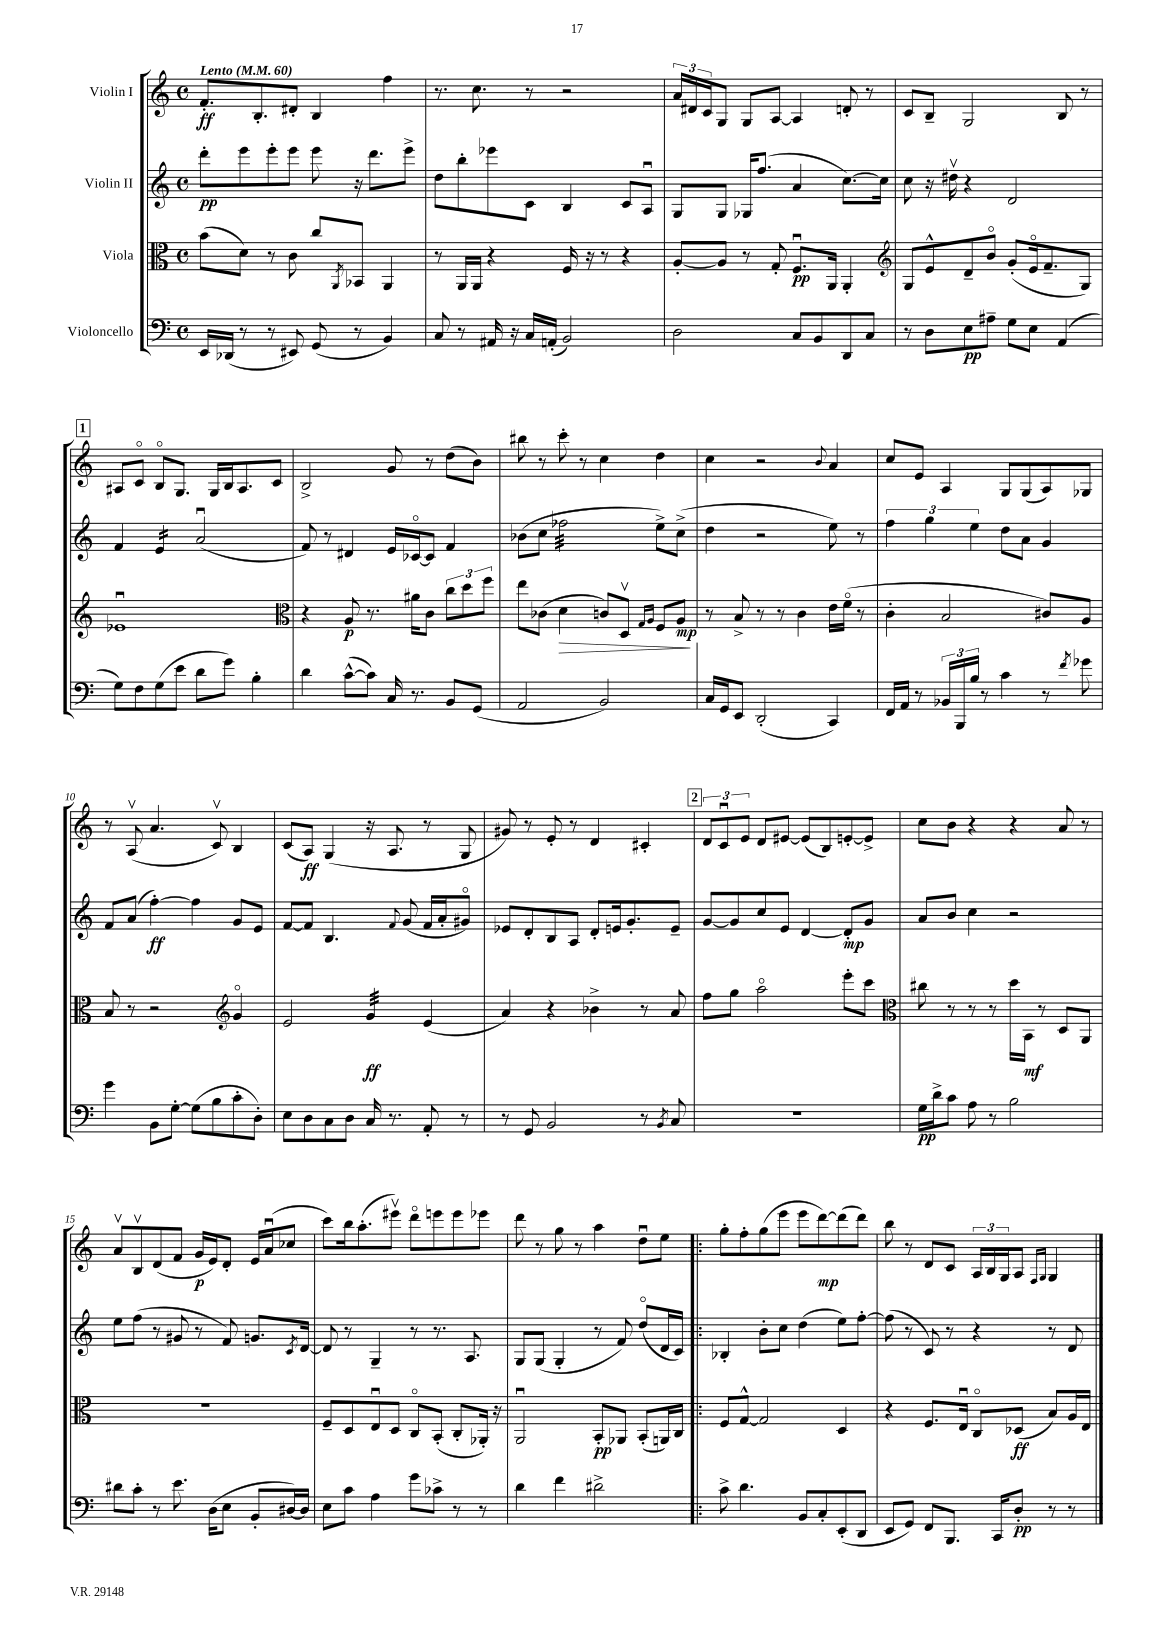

**kern	**kern	**kern	**kern
*staff4	*staff3	*staff2	*staff1
*clefF4	*clefC3	*clefG2	*clefG2
*k[]	*k[]	*k[]	*k[]
*M4/4	*M4/4	*M4/4	*M4/4
*met(c)	*met(c)	*met(c)	*met(c)
*MM60	*MM60	*MM60	*MM60
16EE/LL	(8b\L	8ddd'\L	8.f'/L
(16DD-/JJ	.	.	.
8r	8d\J)	8eee\	.
.	.	.	8.B'/
8r	8r	8eee'\	.
8EE#/)	8c\	8eee\J	8d#'/J
(8GG/	8cc/L	8eee\	4B/
.	8qAA/	.	.
8r	8BB-/J	16r	.
.	.	8.ddd\L	.
4BB/)	4AA/	.	4ff\
.	.	8eee^\J	.
=	=	=	=
8C/	8r	8dd\L	8.r
8r	16AA/LL	8bb'\	.
.	16AA/JJ	.	8.cc\
16AA#/	4r	8eee-\	.
16r	.	.	.
16C/LL	.	8c\J	8r
(16AA'/JJ	.	.	.
2BB/)	16F/	4B/	2r
.	16r	.	.
.	8r	.	.
.	4r	8c/L	.
.	.	8Au/J	.
=	=	=	=
2D\	[8A'/L	8G/L	24a/LL
.	.	.	24d#/
.	.	.	24c/J
.	8A/]J	8G/J	8G/J
.	8r	16G-/LK	8G/L
.	.	(8.ff/J	.
.	8G'/	.	[8A/J
8C/L	8.Fu/L	4a/	4A/]
8BB/	.	.	.
.	16AA/Jk	.	.
8DD/	4AA'/	[8.cc\L)	8d'/
8C/J	.	.	8r
.	.	16cc\]Jk	.
=	=	=	=
*	*clefG2	*	*
8r	8G/L	8cc\	8c/L
8D\L	8e^^/	16r	8B~/J
.	.	16dd#v\	.
8E\	8d~/	4r	2G/
8A#~\J	8bo/J	.	.
8G\L	(8g'/L	2d/	.
8E\J	16eo/k	.	.
.	8.f~/	.	.
(4AA/	.	.	8B/
.	8G/J)	.	8r
=	=	=	=
8G\L)	1e-u	4f/	8A#/L
8F\	.	.	8co/J
(8G\	.	4e/	8Bo/L
8e\J	.	.	8.G/J
8d\L	.	(2au/	.
.	.	.	16G/LL
8g\J)	.	.	16B/J
.	.	.	8.A#/
4B'\	.	.	.
.	.	.	8c/J
=	=	=	=
*	*clefC3	*	*
4d\	4r	8f/)	2B^/
.	.	8r	.
([8c^^\L	8A/	4d#/	.
8c\]J)	8.r	.	.
16C/	.	16e/LL	8g/
8.r	16a#\LK	[16c-o/J	.
.	8c\J	8c-/]J	8r
8BB/L	12cc\L	4f/	(8dd\L
.	12dd\	.	.
(8GG/J	.	.	8b\J)
.	12ff\J	.	.
=	=	=	=
2AA/	8ee\L	(8b-\L	8bb#\
.	(8c-\J	8cc\J	8r
.	4d\	2ff-\	8ccc'\
.	.	.	8r
2BB/)	8c/L)	.	4cc\
.	8Dv/J	.	.
.	16qqG/LL	.	.
.	16qqA/JJ	.	.
.	8F/L	8ee^\L)	4dd\
.	8A/J	(8cc^\J	.
=	=	=	=
16C/LL	8r	4dd\	4cc\
16GG/J	.	.	.
8EE/J	8B^/	.	.
(2DD'/	8r	2r	2r
.	8r	.	.
.	4c\	.	.
.	.	.	8qqb/
4CC/)	16e\LL	8ee\)	4a/
.	(16fo\JJ	.	.
.	8r	8r	.
=	=	=	=
16FF/LL	4c'\	6ff\	8cc/L
16AA/JJ	.	.	.
8r	.	.	8e/J
.	.	6gg\	.
24BB-/LL	2B/	.	4A/
24BBB/	.	.	.
24B/JJ	.	6ee\	.
8r	.	.	.
4c\	.	8dd\L	8G/L
.	.	8a\J	(8G/
8r	8c#/L)	4g/	8A/)
8qf/	.	.	.
8g-\	8A/J	.	8G-/J
=	=	=	=
4g\	8B/	8f/L	8r
.	8r	(8a/J	(8Av/
8BB\L	2r	[4ff'\)	4.a/
[8G'\J	.	.	.
(8G\]L	.	4ff\]	.
8B\	.	.	8cv/)
*	*clefG2	*	*
8c'\	4go/	8g/L	4B/
8D'\J)	.	8e/J	.
=	=	=	=
8E\L	2e/	[8f/L	(8c/L
8D\	.	8f/]J	8A/J)
8C\	.	4.B/	(4G/
8D\J	.	.	.
16C/	4g/	.	16r
8.r	.	.	8.A/
.	.	8qqf/	.
.	.	(8g/	.
8AA'/	(4e/	16f/LL	8r
.	.	16a'/J	.
8r	.	8g#o/J)	8G/
=	=	=	=
8r	4a/)	8e-/L	8g#/)
8GG/	.	8d'/	8r
2BB/	4r	8B/	8e'/
.	.	8A/J	8r
.	4b-^\	8d'/L	4d/
.	.	16e/k	.
.	.	8.g'/	.
8r	8r	.	4c#'/
8qBB/	.	.	.
8C/	8a/	8e~/J	.
=	=	=	=
1r	8ff\L	[8g/L	12d/L
.	.	.	12cu/
.	8gg\J	8g/]	.
.	.	.	12e/J
.	2aao\	8cc/	8d/L
.	.	8e/J	[8e#/J
.	.	[4d/	(8e#/]L
.	.	.	8B/)
.	8eee'\L	8d'/]L	[8e'/
.	8ccc\J	8g/J	8e^/]J
=	=	=	=
*	*clefC3	*	*
16G\LL	8cc#\	8a/L	8cc\L
16d^\J	.	.	.
8c\J	8r	8b/J	8b\J
8A\	8r	4cc\	4r
8r	8r	.	.
2B\	16dd\LL	2r	4r
.	16BB\JJ	.	.
.	8r	.	.
.	8D/L	.	8a/
.	8AA/J	.	8r
=	=	=	=
8d#\L	1r	8ee\L	8av/L
8c'\J	.	(8ff\J	8Bv/
8r	.	8r	(8d/
8.e\	.	8g#/	8f/J
.	.	8r	16g/LL
(16D\LK	.	.	16e/J)
8E\J	.	8f/)	8d'/J
8BB'/L	.	8.g/L	16e/LL
.	.	.	(16au/J
[16D#/L)	.	.	8cc-/J
.	.	8qc/	.
16D#/]JJ	.	[16d/Jk	.
=	=	=	=
8E\L	8F~/L	8d/]	8ccc\L)
8c\J	8D/	8r	16bb\k
.	.	.	(8.aa'\
4A\	8Eu/	4G~/	.
.	8D/J	.	8eee#v\J)
8g\L	8Co/L	8r	8dddo\L
8c-^\J	(8BB'/J	8.r	8eee\
8r	8C'/L	.	8eee\
.	.	8.A/	.
8r	16AA-'/Jk)	.	8eee-\J
.	16r	.	.
=	=	=	=
4d\	2AAu/	8G/L	8ddd\
.	.	(8G/J	8r
4f\	.	4G'/	8gg\
.	.	.	8r
2d#^\	8BB'/L	8r	4aa\
.	8AA-/J	8f/)	.
.	(8BB'/L	(8ddo/L	8ddu\L
.	16AA/L)	16d/L	8ee\J
.	16C/JJ	16c/JJ)	.
=!|:	=!|:	=!|:	=!|:
8c^\	8F/L	4B-'/	8gg'\L
4.d\	[8G^^/J	.	8ff'\
.	2G/]	8b'\L	(8gg\
.	.	8cc\J	8eee\J
8BB/L	.	(4dd\	8eee\L
8C'/	.	.	[8ddd\)
(8EE'/	4D/	8ee\L)	(8ddd\]
8DD/J	.	[8ff'\J	8ddd\J)
=	=	=	=
8EE/L	4r	(8ff\]	8bb\
8GG/J)	.	8r	8r
8FF/L	8.F/L	8c/)	8d/L
8.BBB/J	.	8r	8c/J
.	16Eu/Jk	.	.
.	8Co/L	4r	24A/LL
.	.	.	24B/
16CC/LK	.	.	.
.	.	.	24G/J
8D'/J	(8D-/J	.	8A/J
.	.	.	16qqF/LL
.	.	.	16qqG/JJ
8r	8B/L)	8r	4G/
8r	16A/L	8d/	.
.	16E/JJ	.	.
==	==	==	==
*-	*-	*-	*-
